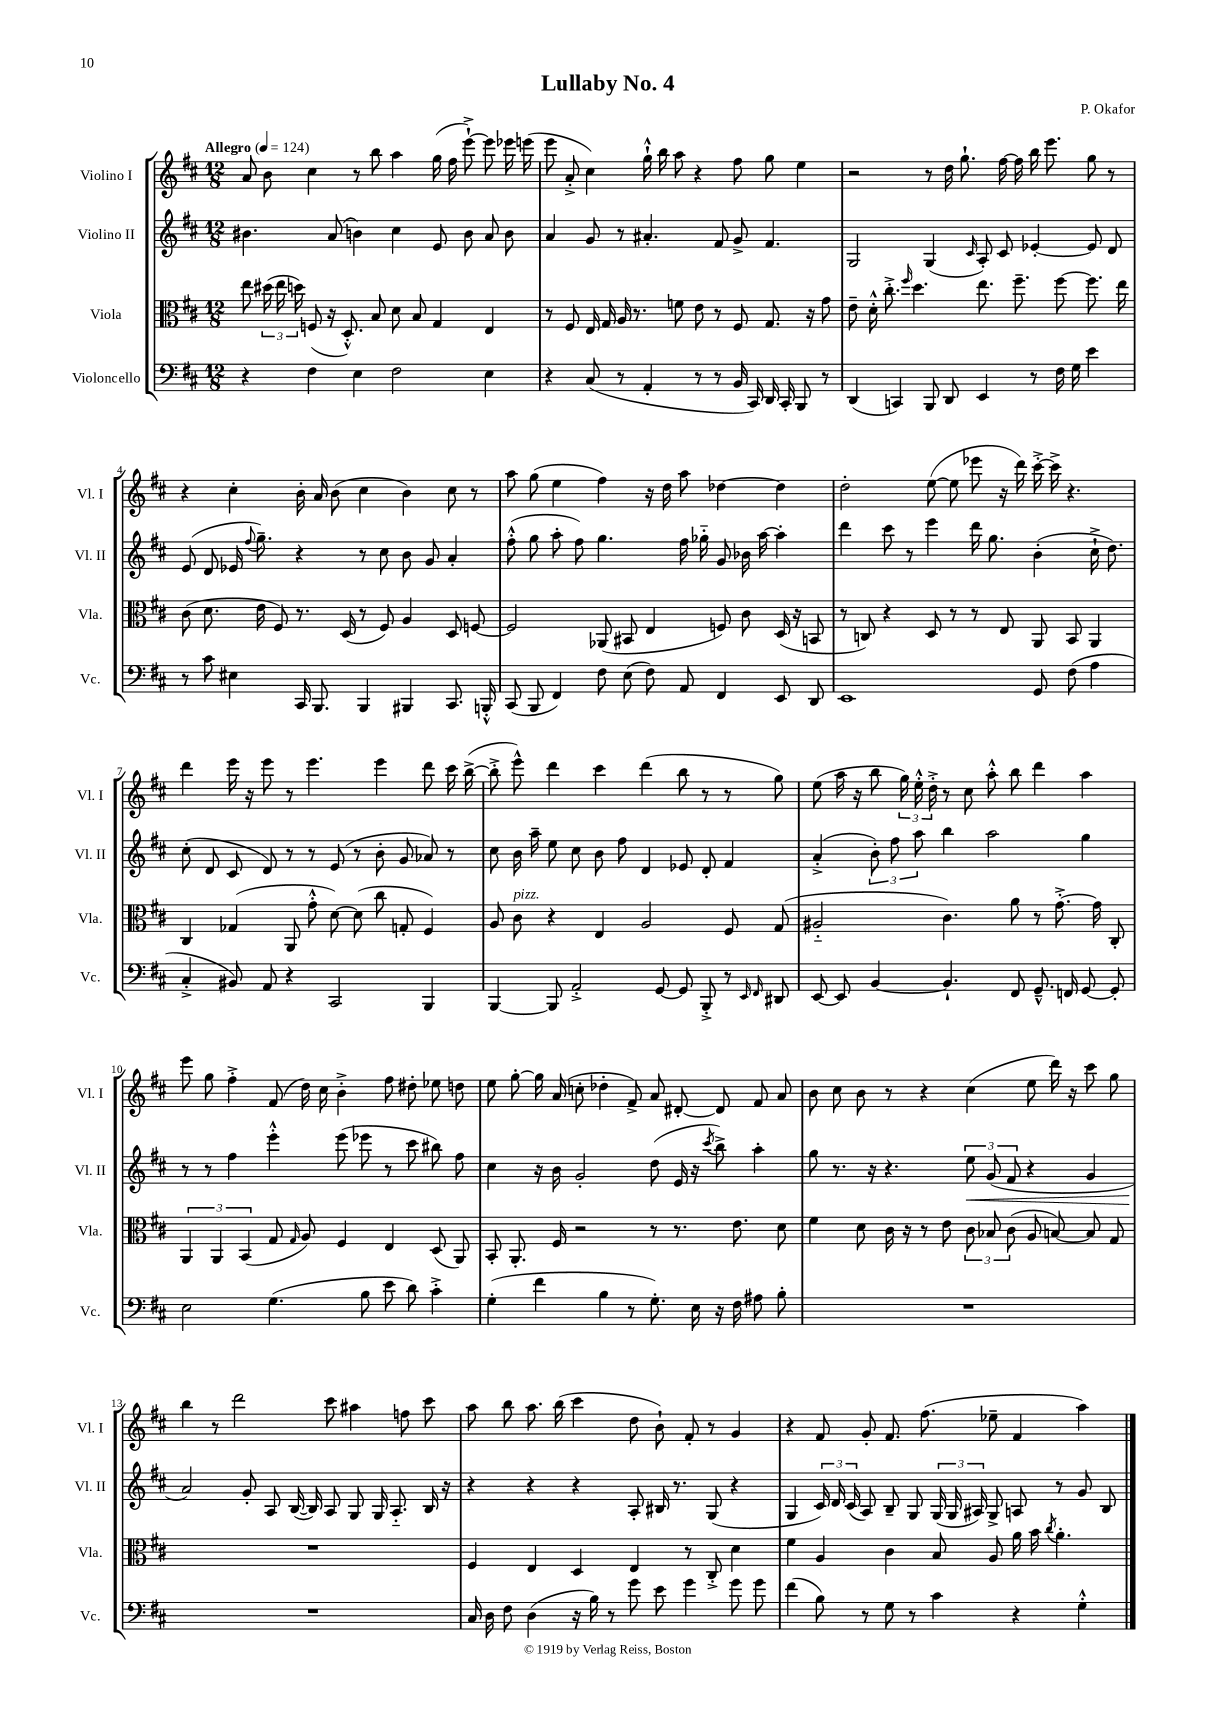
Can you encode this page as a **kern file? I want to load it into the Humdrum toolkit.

**kern	**kern	**kern	**dynam	**kern
*part4	*part3	*part2	*part2	*part1
*staff4	*staff3	*staff2	*staff2	*staff1
*I"Violoncello	*I"Viola	*I"Violino II	*	*I"Violino I
*I'Vc.	*I'Vla.	*I'Vl. II	*	*I'Vl. I
*clefF4	*clefC3	*clefG2	*	*clefG2
*k[f#c#]	*k[f#c#]	*k[f#c#]	*	*k[f#c#]
*M12/8	*M12/8	*M12/8	*	*M12/8
*MM124	*MM124	*MM124	*	*MM124
=1	=1	=1	=1	=1
!	!	!	!	!LO:TX:a:B:t=Allegro
4r	8ee\	4.b#X\	.	8a/
.	(24dd#X\	.	.	8b\
.	24ee\	.	.	.
.	24ddn\)	.	.	.
4F#\	(8Fn/	.	.	4cc#\
.	16r	(8a/	.	.
.	8.D'^^/)	.	.	.
4E\	.	4bn\)	.	8r
.	8B/	.	.	8bb\
2F#\	8d\	4cc#\	.	4aa\
.	8B/	.	.	.
.	4G/	8e/	.	(16gg\
.	.	.	.	16ff#\
.	.	8b\	.	[8eee`^\)
4E\	4E/	8a/	.	8eee\]
.	.	8b\	.	16eee-X\
.	.	.	.	(16eeen\
=2	=2	=2	=2	=2
4r	8r	4a/	.	8eee\
.	8F#/	.	.	8a'^/
(8C#/	16E/	8g/	.	4cc#\)
.	16G/	.	.	.
8r	16A/	8r	.	.
.	8.r	.	.	.
4AA'/	.	4.a#X'/	.	16gg`^^\
.	.	.	.	16bb\
.	8fn\	.	.	8aa\
8r	8e\	.	.	4r
8r	8r	8f#/	.	.
16BB/	8F#/	8g^/	.	8ff#\
16CC#/)	.	.	.	.
16DD/	8.G/	4.f#/	.	8gg\
16CC#'/	.	.	.	.
8BBB/	.	.	.	4ee\
.	16r	.	.	.
8r	8g\	.	.	.
=3	=3	=3	=3	=3
(4DD/	8e~\	2G/	.	2r
.	16d'^^\	.	.	.
.	8.cc#'^\	.	.	.
4CCn/)	.	.	.	.
.	16qqff#/	.	.	.
.	4.dd\	.	.	.
8BBB/	.	(4G/	.	8r
8DD/	.	.	.	16dd\
.	.	.	.	8.gg`\
.	.	16qqc#/	.	.
4EE/	8.ee\	8A'/)	.	.
.	.	8c#/	.	[16ff#\
.	8.ff#~\	.	.	16ff#\]
8r	.	[4e-X'/	.	16bb\
.	.	.	.	8.eee\
16F#\	[8ff#\	.	.	.
16G\	.	.	.	.
4e\	8.ff#\]	8e-/]	.	8gg\
.	.	8d/	.	8r
.	16ee\	.	.	.
!!LO:LB:g=z
=4	=4	=4	=4	=4
8r	(8c#\	(8e/	.	4r
8c#\	8.d\	8d/	.	.
4E#X\	.	16e-X/	.	4cc#'\
.	.	8qqff#/	.	.
.	16e\	8.gg~\)	.	.
.	8F#/)	.	.	.
16CC#/	8.r	4r	.	16b'\
8.BBB/	.	.	.	16a/
.	.	.	.	(8b\
.	(16D/	.	.	.
4BBB/	8r	8r	.	4cc#\
.	8F#/)	8cc#\	.	.
4BBB#X/	4A/	8b\	.	4b\)
.	.	8g/	.	.
8.CC#/	8D/	4a'/	.	8cc#\
.	[8Fn/	.	.	8r
16BBBn'^^/	.	.	.	.
=5	=5	=5	=5	=5
(8CC#/	2F/]	(8ff#'^^\	.	8aa\
8BBB/	.	8gg\	.	(8gg\
4FF#/)	.	8aa'\	.	4ee\
.	.	8ff#\)	.	.
8F#\	(8AA-X/	4.gg\	.	4ff#\)
(8E\	8BB#X/	.	.	.
8F#\)	4E/	.	.	16r
.	.	.	.	16dd\
8AA/	.	16ff#\	.	8aa\
.	.	16gg-X\	.	.
4FF#/	8Fn/)	8g/	.	[4dd-X\
.	8c#\	16b-X\	.	.
.	.	[16aa\	.	.
8EE/	(16D/	4aa'\]	.	4dd-\]
.	16r	.	.	.
8DD/	8BBn/	.	.	.
=6	=6	=6	=6	=6
1EE	8r	4ddd\	.	2dd'\
.	8Cn/)	.	.	.
.	4r	8ccc#\	.	.
.	.	8r	.	.
.	8D/	4eee\	.	([8ee\
.	8r	.	.	8ee\]
.	8r	16ddd\	.	8eee-X\
.	.	8.gg\	.	.
.	8E/	.	.	16r
.	.	.	.	16ddd\)
8GG/	8AA/	(4b'\	.	[16ccc#'^\
.	.	.	.	16ccc#^\]
(8F#\	8BB/	.	.	4.r
4A\	4AA/	16cc#`^\	.	.
.	.	8.dd\)	.	.
!!LO:LB:g=z
=7	=7	=7	=7	=7
4C#'^/	4C#/	(8cc#'\	.	4ddd\
.	.	8d/	.	.
8BB#X/)	(4G-X/	8c#/	.	16eee\
.	.	.	.	16r
8AA/	.	8d/)	.	8eee\
4r	8AA/	8r	.	8r
.	8g'^^\	8r	.	4.eee\
2CC#/	[8d\)	(8e/	.	.
.	(8d\]	8r	.	.
.	8cc#\	8b'\	.	4eee\
.	8Gn'/	8g/	.	.
4BBB/	4F#/)	8a-X/)	.	8ddd\
.	.	8r	.	16ccc#\
.	.	.	.	([16bb^\
=8	=8	=8	=8	=8
[4BBB/	8A/	8cc#\	.	8bb'^\]
!	!LO:TX:a:i:t=pizz.	!	!	!
.	8c#\	16b\	.	8eee^^\)
.	.	16aa~\	.	.
8BBB/]	4r	8ee\	.	4ddd\
2AA'^/	.	8cc#\	.	.
.	4E/	8b\	.	4ccc#\
.	.	8ff#\	.	.
.	2A/	4d/	.	(4ddd\
[8GG/	.	.	.	.
8GG/]	.	8e-X/	.	8bb\
8BBB'^/	.	8d'/	.	8r
8r	8F#/	4f#/	.	8r
16qqEE/	.	.	.	.
16qqFF#/	.	.	.	.
8DD#X/	(8G/	.	.	8gg\)
=9	=9	=9	=9	=9
[8EE/	2A#X/	(4a'^/	.	(8ee\
8EE/]	.	.	.	16aa\
.	.	.	.	16r
[4BB/	.	12b'\)	.	8bb\
.	.	12ff#\	.	.
.	.	.	.	24gg\)
.	.	12aa\	.	24ee'^^\
.	.	.	.	24dd'^\
4.BB`/]	4.c#\)	4bb\	.	8r
.	.	.	.	8cc#\
.	.	2aa\	.	8aa'^^\
8FF#/	8a\	.	.	8bb\
8.GG~^^/	8r	.	.	4ddd\
.	[8.g'^\	.	.	.
16FFn/	.	.	.	.
[8GG/	.	4gg\	.	4aa\
.	16g\]	.	.	.
8GG'/]	8C#'/	.	.	.
!!LO:LB:g=z
=10	=10	=10	=10	=10
2E\	6AA/	8r	.	8eee\
.	.	8r	.	8gg\
.	6AA/	.	.	.
.	.	4ff#\	.	4ff#'^\
.	(6BB/	.	.	.
(4.G\	8G/	4eee'^^\	.	(8f#/
.	16qqG/	.	.	.
.	8A/)	.	.	16dd\)
.	.	.	.	16cc#\
.	4F#/	(8eee\	.	4b'^\
8B\	.	8eee-X\	.	.
8e\	4E/	8r	.	8ff#\
8d\)	.	8ccc#\	.	8dd#X'\
4c#'^\	(8D/	8bb#X\)	.	8ee-X\
.	8AA/)	8ff#\	.	8ddn\
=11	=11	=11	=11	=11
(4G'\	8BB'/	4cc#\	.	8ee\
.	8.AA'/	.	.	[8gg'\
4f#\	.	16r	.	16gg\]
.	16F#/	16b\	.	(16a/
.	2r	2g'/	.	8ccn'\
4B\	.	.	.	4dd-X'\
8r	.	.	.	8f#^/)
8.G'\)	8r	(8dd\	.	8a/
.	8.r	16e/	.	[8d#X'/
16E\	.	16r	.	.
.	.	8qccc#/	.	.
16r	.	8bb^\)	.	8d#/]
16F#\	8.e\	.	.	.
8A#X\	.	4aa'\	.	8f#/
8B'\	8d\	.	.	8a/
=12	=12	=12	=12	=12
1.r	4f#\	8gg\	.	8b\
.	.	8.r	.	8cc#\
.	8d\	.	.	8b\
.	.	16r	.	.
.	16c#\	4.r	.	8r
.	16r	.	.	.
.	8r	.	.	4r
.	8e\	.	.	.
!	!	!	!LO:HP:b	!
.	12c#\	12ee\	<	(4cc#\
.	12B-X/	(12g/	.	.
.	(12c#\	12f#/	.	.
.	8A/	4r	.	8ee\
.	[8Bn/)	.	.	16ddd\)
.	.	.	.	16r
.	8B/]	4g/	.	8ccc#\
.	8G/	.	.	8gg\
!!LO:LB:g=z
=13	=13	=13	=13	=13
1.r	1.r	2a/)	.	4bb\
.	.	.	.	8r
.	.	.	.	2ddd\
.	.	8g'/	[	.
.	.	8A/	.	.
.	.	([16B/	.	.
.	.	16B/])	.	.
.	.	8A/	.	8ccc#\
.	.	8G/	.	4aa#X\
.	.	16G/	.	.
.	.	8.A/	.	.
.	.	.	.	8ffn\
.	.	16B/	.	8ccc#\
.	.	16r	.	.
=14	=14	=14	=14	=14
16C#/	4F#/	4r	.	8aa\
16D\	.	.	.	.
8F#\	.	.	.	8bb\
(4D\	4E/	4r	.	8.aa\
.	.	.	.	(16bb\
16r	4D/	4r	.	4ccc#\
16B\)	.	.	.	.
8r	.	.	.	.
8g\	4E/	8A'/	.	8dd\
8e\	.	16B#X/	.	8b`\)
.	.	8.r	.	.
4g\	8r	.	.	8f#'/
.	8C#'^/	(8G/	.	8r
8g\	4d\	4r	.	4g/
8g\	.	.	.	.
=15	=15	=15	=15	=15
(4f#\	4f#\	4G/	.	4r
8B\)	4A/	24c#/)	.	8f#/
.	.	24d/	.	.
.	.	(24c#/	.	.
8r	.	8A/)	.	8g'/
8G\	4c#\	8B~/	.	8.f#/
8r	.	8G/	.	.
.	.	.	.	(8.ff#\
4c#\	8B/	(24G/	.	.
.	.	24G/	.	.
.	.	24A#X/)	.	.
.	8A/	8G^/	.	8ee-X~\
4r	16a\	8An/	.	4f#/
.	16b\	.	.	.
.	8qcc#/	.	.	.
.	4.a'\	8r	.	.
4G'^^\	.	8g/	.	4aa\)
.	.	8B/	.	.
==	==	==	==	==
*-	*-	*-	*-	*-
